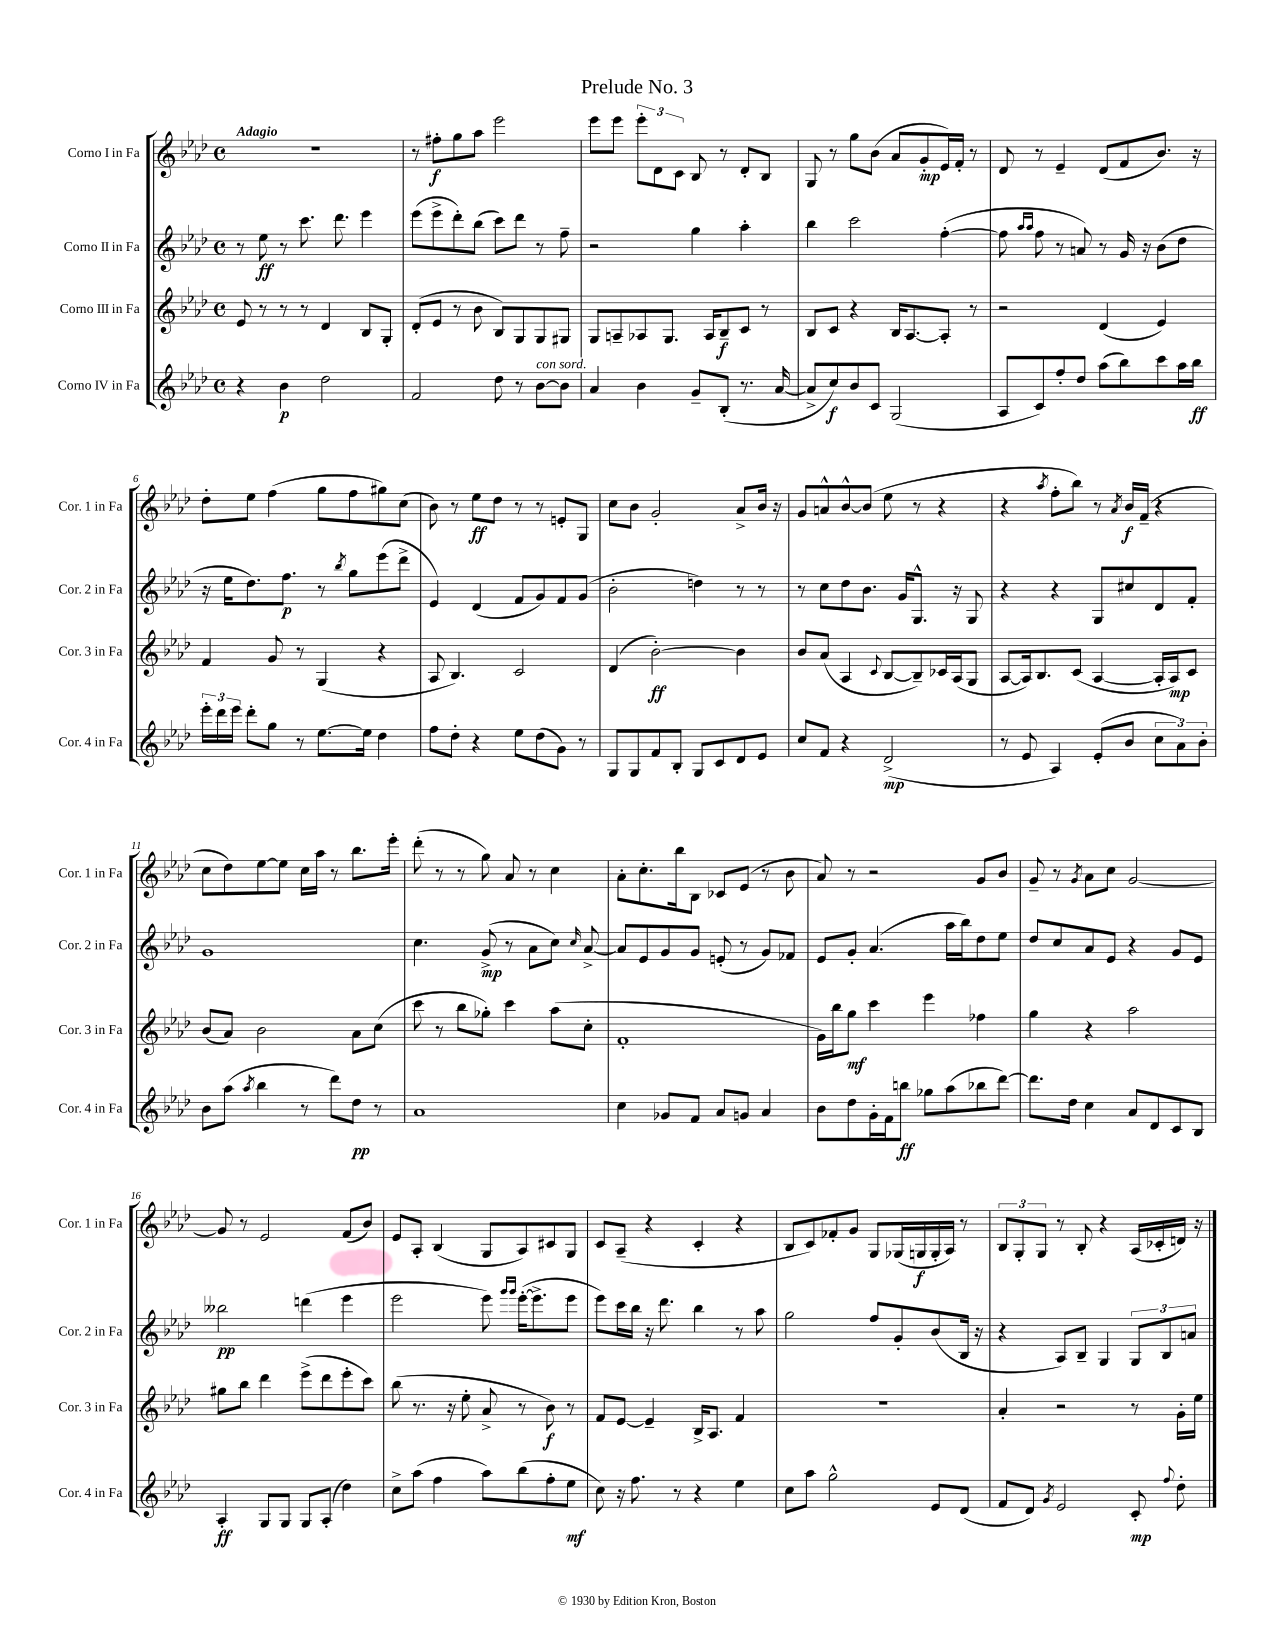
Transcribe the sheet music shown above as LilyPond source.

\header { title = "Prelude No. 3" }
<<
\new StaffGroup <<
\new Staff = "s0" \with { instrumentName = "Corno I in Fa" shortInstrumentName = "Cor. 1 in Fa" } {
    \clef treble \key aes \major \defaultTimeSignature \time 4/4 \tempo "Adagio"
    \autoBeamOff r1 |
    r8 fis''8[-.\f g''8 aes''8] ees'''2 |
    ees'''8[ ees'''8] \tuplet 3/2 { ees'''8[-. des'8 c'8] } bes8 r8 des'8[-. bes8] |
    g8 r8 g''8[ bes'8]( aes'8[ g'8-.\mp ees'16) f'16]-. r8 |
    des'8 r8 ees'4-- des'8[( f'8 bes'8.]) r16 |
    des''8[-. ees''8] f''4( g''8[ f''8 gis''8) c''8]( |
    bes'8) r8 ees''8[\ff des''8] r8 r8 e'8[-. g8] |
    c''8[ bes'8] g'2-. aes'8[-> bes'16] r16 |
    g'8[ a'8-^ bes'8~-^ bes'8]( ees''8 r8 r4 |
    r4 \acciaccatura { aes''8 } f''8[-. bes''8]) r8 \acciaccatura { aes'8 } bes'16[\f f'16]--( r4 |
    c''8[ des''8) ees''8~ ees''8] c''16[ aes''16] r8 bes''8.[ ees'''16]-. |
    des'''8-.( r8 r8 g''8) aes'8 r8 c''4 |
    aes'8[-. c''8.-. bes''16 bes8] ces'8[ ees'8]( r8 bes'8 |
    aes'8) r8 r2 g'8[ bes'8] |
    g'8-- r8 \acciaccatura { g'8 } aes'8[ c''8] g'2~ |
    g'8 r8 ees'2 f'8[( bes'8]) |
    ees'8[ aes8]-. bes4( g8[ aes8) cis'8 g8] |
    c'8[ aes8]--( r4 c'4-. r4 |
    bes8[ c'8) fes'8-. g'8] g8[ ges16( g16\f g16-. aes16]) r8 |
    \tuplet 3/2 { bes8[ g8-. g8] } r8 bes8-. r4 aes16[( ces'16-. d'16]) r16 \bar "|." |
}
\new Staff = "s1" \with { instrumentName = "Corno II in Fa" shortInstrumentName = "Cor. 2 in Fa" } {
    \clef treble \key aes \major \defaultTimeSignature \time 4/4
    \autoBeamOff r8 ees''8\ff r8 c'''8. des'''8. ees'''4 |
    ees'''8[( ees'''8-> des'''8-.) bes''8]( c'''8[) des'''8] r8 f''8-- |
    r2 g''4 aes''4-. |
    bes''4 c'''2 f''4~-.( |
    f''8 \grace { aes''16[ aes''16] } f''8 r8 a'8) r8 g'16 r16 bes'8[( des''8] |
    r16 ees''16[ des''8.) f''8.]\p r8 \acciaccatura { bes''8 } g''8[ ees'''8( des'''8]-> |
    ees'4) des'4( f'8[ g'8) f'8 g'8]( |
    bes'2-. d''4) r8 r8 |
    r8 c''8[ des''8 bes'8.] g'16[ g8.]-^ r16 g8 |
    r4 r4 g8[ cis''8 des'8 f'8]-. |
    g'1 |
    c''4. g'8->\mp( r8 aes'8[ c''8]) \grace { c''16 } aes'8~-> |
    aes'8[ ees'8 g'8 g'8] e'8-.( r8 g'8[) fes'8] |
    ees'8[ g'8]-. aes'4.( aes''16[ bes''16) des''8 ees''8] |
    des''8[ c''8 aes'8 ees'8] r4 g'8[ ees'8] |
    beses''2\pp d'''4( ees'''4 |
    ees'''2 ees'''8) \grace { g'''16[ g'''16] } ees'''16[~-.( ees'''8.-> ees'''8] |
    ees'''8[) c'''16 bes''16] r16 des'''8. bes''4 r8 aes''8 |
    g''2 f''8[ g'8-. bes'8( bes16] r16 |
    r4 aes8[) bes8]-- g4 \tuplet 3/2 { g8[ bes8 a'8] } \bar "|." |
}
\new Staff = "s2" \with { instrumentName = "Corno III in Fa" shortInstrumentName = "Cor. 3 in Fa" } {
    \clef treble \key aes \major \defaultTimeSignature \time 4/4
    \autoBeamOff ees'8 r8 r8 r8 des'4 bes8[ g8]-. |
    des'8[-.( ees'8] r8 bes'8 bes8[) g8 g8 gis8] |
    g8[ a8-- aes8 g8.] aes16[ bes8--\f c'8] r8 |
    bes8[ c'8] r4 bes16[ aes8.~ aes8]-. r8 |
    r2 des'4( ees'4) |
    f'4 g'8 r8 g4( r4 |
    aes8 bes4.) c'2 |
    des'4( bes'2~-.\ff) bes'4 |
    bes'8[ aes'8]( aes4 \appoggiatura { c'8 } bes8[~ bes8--) ces'16 aes16( g8] |
    aes8[~ aes16) bes8. c'8]( aes4~ aes16[-. aes16\mp) c'8] |
    bes'8[( aes'8]) bes'2 aes'8[ c''8]( |
    c'''8 r8 bes''8[ ges''8]-.) c'''4 aes''8[( c''8]-. |
    f'1-. |
    g'16[) bes''16 g''8]\mf c'''4 ees'''4 fes''4 |
    g''4 r4 aes''2 |
    gis''8[ bes''8] des'''4 ees'''8[->( des'''8 ees'''8-. c'''8]) |
    bes''8( r8. r16 ees''8-. aes'8-> r8 bes'8\f) r8 |
    f'8[ ees'8]~ ees'4-- bes16[-> aes8.] f'4 |
    R1 |
    aes'4-. r2 r8 g'16[-. ees''16] \bar "|." |
}
\new Staff = "s3" \with { instrumentName = "Corno IV in Fa" shortInstrumentName = "Cor. 4 in Fa" } {
    \clef treble \key aes \major \defaultTimeSignature \time 4/4
    \autoBeamOff r4 bes'4\p des''2 |
    f'2 des''8 r8 bes'8[~^\markup { \italic "con sord." } bes'8] |
    aes'4 bes'4 g'8[-- bes8]-.( r8. aes'16~ |
    aes'8[-> c''8\f) bes'8 c'8] g2( |
    aes8[ c'8) f''8-. des''8] aes''8[( bes''8) c'''8 aes''16 bes''16]\ff |
    \tuplet 3/2 { ees'''16[-. des'''16 ees'''16] } des'''8[-. g''8] r8 ees''8.[~ ees''16] des''4 |
    f''8[ des''8]-. r4 ees''8[ des''8( g'8]) r8 |
    g8[ g8 f'8 bes8]-. g8[ c'8 des'8 ees'8] |
    c''8[ f'8] r4 des'2->\mp( |
    r8 ees'8 aes4) ees'8[-.( bes'8] \tuplet 3/2 { c''8[ aes'8) bes'8]-. } |
    bes'8[ aes''8]( \acciaccatura { aes''8 } bes''4 r8 des'''8[) des''8]\pp r8 |
    aes'1 |
    c''4 ges'8[ f'8] aes'8[ g'8] aes'4 |
    bes'8[ des''8 g'16-. f'16 b''8]\ff ges''8[ aes''8( bes''8 des'''8]~) |
    des'''8.[ des''16] c''4 aes'8[ des'8 c'8 bes8] |
    aes4-.\ff g8[ g8] g8[ aes8]-.( des''4) |
    c''8[-> aes''8]( f''4 aes''8[) bes''8( f''8-. ees''8]\mf |
    c''8) r16 f''8. r8 r4 ees''4 |
    c''8[ aes''8] g''2-^ ees'8[ des'8]( |
    f'8[ des'8]) \acciaccatura { g'8 } ees'2 c'8-.\mp \appoggiatura { f''8 } des''8-. \bar "|." |
}
>>
>>
